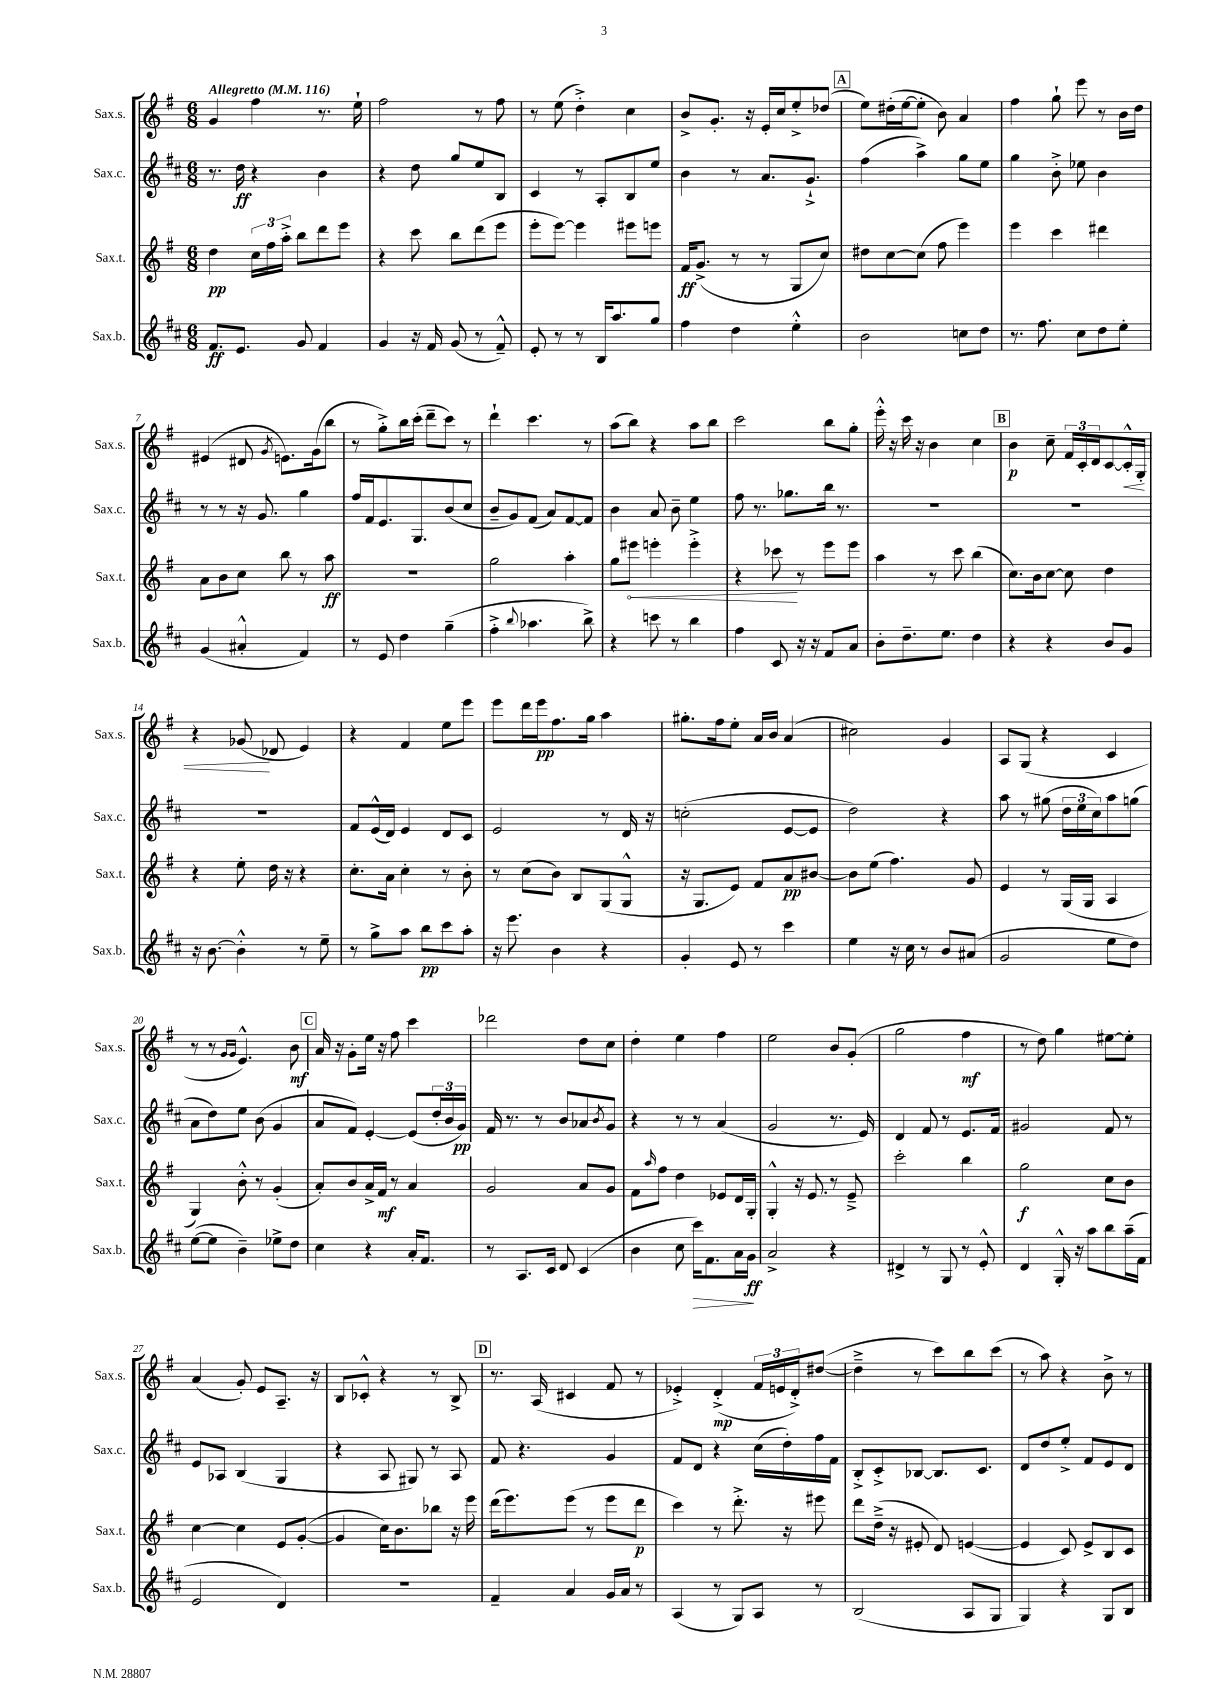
<<
\new StaffGroup <<
\new Staff = "s0" \with { instrumentName = "Sax.s." shortInstrumentName = "Sax.s." } {
    \clef treble \key g \major \numericTimeSignature \time 6/8 \tempo "Allegretto" 4 = 116
    g'4 fis''4 r8. e''16-! |
    fis''2 r8 fis''8 |
    r8 e''8( d''4-.->) c''4 |
    b'8-> g'8.-. r16 e'16-. c''16 e''8-.-> des''8( |
    \mark \markup { \box "A" } e''8) dis''16-.( e''16~ e''8-. b'8) a'4 |
    fis''4 g''8-! e'''8 r8 b'16 d''16 |
    eis'4( dis'8 \acciaccatura { g'8 } e'8.) g'16( b''8 |
    r8 g''8-.->) b''16 c'''16-.( d'''8-- c'''8) r8 |
    d'''4-! c'''4. r8 |
    a''8( b''8) r4 a''8 b''8 |
    c'''2 b''8 g''8-. |
    e'''16-.-^ r16 c'''16 r16 b'4 c''4 |
    \mark \markup { \box "B" } b'4\p c''8-- \tuplet 3/2 { fis'16 c'16-. d'16 } c'8~ c'16-.-^\< g16-. |
    r4 ges'8\!( des'8 e'4) |
    r4 fis'4 e''8 e'''8 |
    e'''8 d'''16 e'''16\pp fis''8. g''16 a''4 |
    gis''8.-. fis''16 e''8-. a'16 b'16 a'4( |
    cis''2) g'4 |
    a8 g8( r4 c'4 |
    r8 r8 \grace { g'16 g'16 } e'4.-^) b'8\mf |
    \mark \markup { \box "C" } a'16 r16 g'8-. e''16 r16 fis''8 c'''4 |
    des'''2 d''8 c''8 |
    d''4-. e''4 fis''4 |
    e''2 b'8 g'8-.( |
    g''2 fis''4\mf |
    r8 d''8) g''4 eis''8~ eis''8-. |
    a'4( g'8-.) e'8 a8.-- r16 |
    b8 ces'8-.-^ r4 r8 b8-> |
    \mark \markup { \box "D" } r8. a16( cis'4 fis'8 r8 |
    ees'4-.->) d'4-.->\mp( \tuplet 3/2 { fis'16 e'16 d'16-.->) } dis''8~( |
    dis''4---> r8 c'''8) b''8 c'''8( |
    r8 a''8) r4 b'8-> r8 \bar "|." |
}
\new Staff = "s1" \with { instrumentName = "Sax.c." shortInstrumentName = "Sax.c." } {
    \clef treble \key d \major \numericTimeSignature \time 6/8
    r8. d''16\ff r4 b'4 |
    r4 d''8 g''8 e''8 b8 |
    cis'4 r8 a8-. b8 e''8 |
    b'4 r8 a'8. g'8.-!-> |
    \mark \markup { \box "A" } fis''4( a''4->) g''8 e''8 |
    g''4 b'8-.-> ees''8 b'4 |
    r8 r8 r16 g'8. g''4 |
    fis''16 fis'16 e'8. g8. b'8( cis''8 |
    b'8-- g'8) fis'8( a'8) fis'8~ fis'8 |
    b'4 a'8 b'8-- e''4 |
    fis''8 r8. ges''8. b''16 r8. |
    R2. |
    \mark \markup { \box "B" } R2. |
    R2. |
    fis'8 e'16-^( d'16) e'4 d'8 cis'8 |
    e'2 r8 d'16 r16 |
    c''2-.( e'8~ e'8 |
    d''2) r4 |
    a''8 r8 gis''8( \tuplet 3/2 { d''16 e''16 cis''16) } a''8 g''8( |
    a'8 d''8) e''8 b'8( g'4 |
    \mark \markup { \box "C" } a'8 fis'8) e'4~-. e'8( \tuplet 3/2 { d''16-. b'16 g'16\pp) } |
    fis'16 r8. r8 b'8 aes'8 \acciaccatura { b'8 } g'8 |
    r4 r8 r8 a'4( |
    g'2 r8. e'16) |
    d'4 fis'8 r8 e'8. fis'16 |
    gis'2 fis'8 r8 |
    e'8 aes8 b4( g4 |
    r4 a8 gis8) r8 a8 |
    \mark \markup { \box "D" } fis'8 r4. g'4 |
    fis'8 d'8 r4 cis''16( d''16-.) fis''16 fis'16 |
    b8-.-> cis'8-.-> bes8~ bes8. cis'8. |
    d'8 d''8 e''8-.-> fis'8 e'8 d'8 \bar "|." |
}
\new Staff = "s2" \with { instrumentName = "Sax.t." shortInstrumentName = "Sax.t." } {
    \clef treble \key g \major \numericTimeSignature \time 6/8
    d''4\pp \tuplet 3/2 { c''16 fis''16 a''16-.-> } b''8 d'''8 e'''8 |
    r4 c'''8 b''8 d'''8( e'''8 |
    e'''8-. e'''8~) e'''4 eis'''8 e'''8 |
    fis'16\ff g'8.->( r8 r8 g8 c''8) |
    \mark \markup { \box "A" } dis''8 c''8~ c''8( fis''8 e'''4) |
    e'''4 c'''4 dis'''4 |
    a'8 b'8 c''8 b''8 r8 a''8\ff |
    R2. |
    g''2 a''4-. |
    g''8 \once \override Hairpin.circled-tip = ##t eis'''8\< e'''4-. e'''4-.-> |
    r4 ces'''8\! r8 e'''8 e'''8 |
    a''4 r8 c'''8 b''4( |
    \mark \markup { \box "B" } c''8.) b'16 c''8~ c''8 d''4 |
    r4 e''8-. d''16 r16 r4 |
    c''8.-. a'16 c''4-. r8 b'8-. |
    r8 c''8( b'8) b8 g8( g8-^ |
    r16 g8. e'8) fis'8 a'8\pp bis'8~ |
    bis'8 e''8( fis''4.) g'8 |
    e'4 r8 g16( g16 a4 |
    g4) b'8-.-^ r8 g'4-.( |
    \mark \markup { \box "C" } a'8-.) b'8 a'16-> fis'16\mf r8 a'4 |
    g'2 a'8 g'8 |
    fis'8 \grace { a''16 } fis''8 d''4 ees'8 d'16 g16-. |
    g4-.-^ r16 e'8. r8 e'8---> |
    c'''2-. b''4 |
    g''2\f c''8 b'8 |
    c''4~ c''4 e'8 g'8~-.( |
    g'4 c''16) b'8. bes''8 r16 e'''16 |
    \mark \markup { \box "D" } d'''16( e'''8.) e'''8( r8 e'''8 d'''8\p |
    c'''4) r8 d'''8.-.-> r16 eis'''8 |
    d'''8 d''16--->( r16 eis'8-. d'8) e'4~( |
    e'4 c'8) e'8-> b8 c'8 \bar "|." |
}
\new Staff = "s3" \with { instrumentName = "Sax.b." shortInstrumentName = "Sax.b." } {
    \clef treble \key d \major \numericTimeSignature \time 6/8
    fis'8.\ff e'8. g'8 fis'4 |
    g'4 r16 fis'16 g'8( r8 fis'8---^) |
    e'8-. r8 r8 b16 a''8. g''8 |
    fis''4 d''4 e''4-.-^ |
    \mark \markup { \box "A" } b'2 c''8 d''8 |
    r8. fis''8. cis''8 d''8 e''8-. |
    g'4( ais'4-.-^ fis'4) |
    r8 e'8 d''4 g''4--( |
    fis''4-.-> \appoggiatura { b''8 } aes''4. b''8->) |
    r4 c'''8 r8 b''4 |
    fis''4 cis'8 r16 r16 fis'8 a'8 |
    b'8-. d''8.-- e''8. d''4 |
    \mark \markup { \box "B" } r4 r4 b'8 g'8 |
    r16 b'8.~ b'4-.-^ r8 e''8-- |
    r8 g''8-> a''8 b''8\pp cis'''8 a''8-. |
    r16 e'''8. b'4 r4 |
    g'4-. e'8 r8 cis'''4 |
    e''4 r16 cis''16 r8 b'8 ais'8( |
    g'2 e''8 d''8) |
    e''8~( e''8 b'4--) ees''8-> d''8 |
    \mark \markup { \box "C" } cis''4 r4 a'16-. fis'8. |
    r8 a8. cis'16 d'8 cis'4( |
    b'4 cis''8 cis'''16\>) fis'8. a'16 g'16\ff\! |
    a'2-> r4 |
    dis'4-> r8 g8 r8 e'8-.-^ |
    d'4 g16-.-^ r16 a''8 b''8 a''16--( fis'16 |
    e'2 d'4) |
    R2. |
    \mark \markup { \box "D" } fis'4-- a'4 g'16 a'16 r8 |
    a4( r8 g8) a8 r8 |
    b2( a8 g8 |
    g4) r4 g8 b8 \bar "|." |
}
>>
>>
